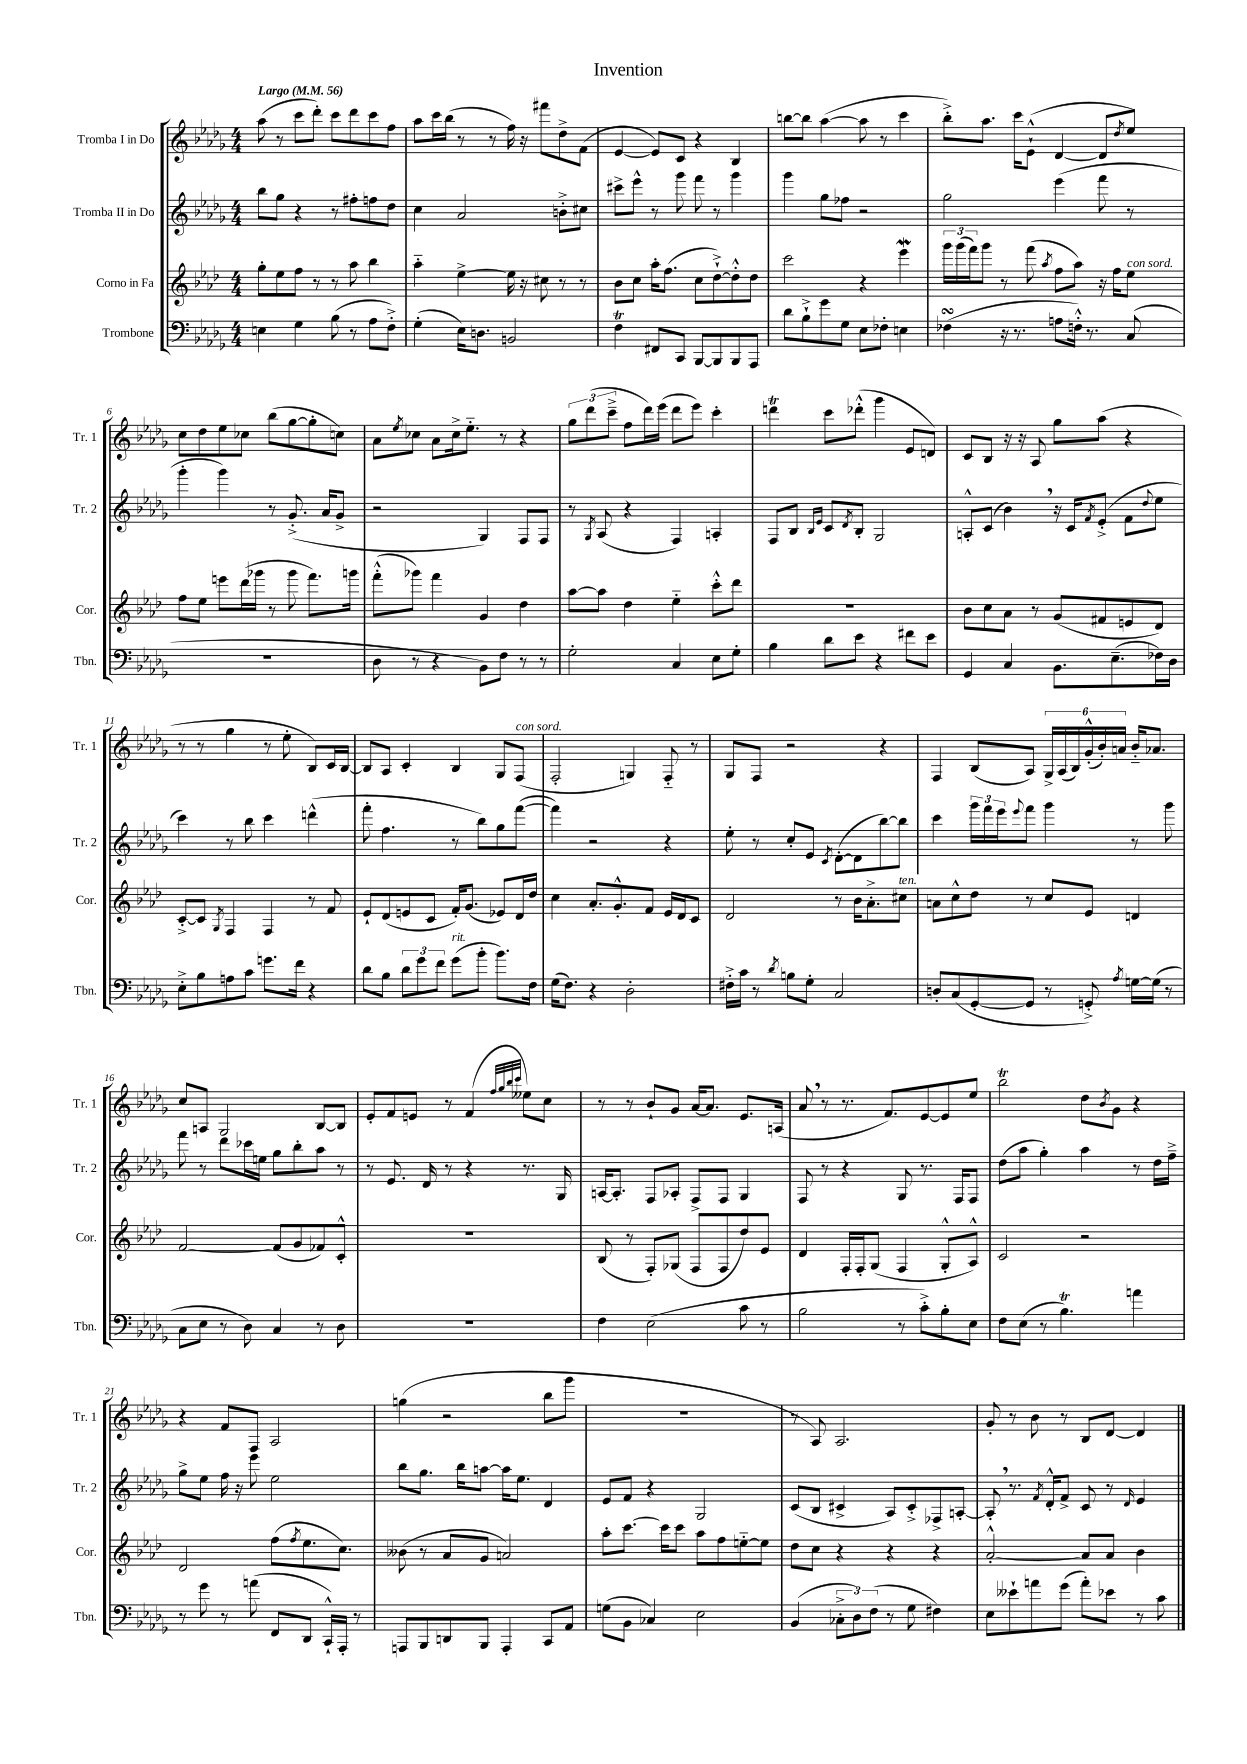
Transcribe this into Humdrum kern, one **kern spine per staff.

**kern	**kern	**kern	**kern
*staff4	*staff3	*staff2	*staff1
*clefF4	*clefG2	*clefG2	*clefG2
*k[b-e-a-d-g-]	*k[b-e-a-d-]	*k[b-e-a-d-g-]	*k[b-e-a-d-g-]
*M4/4	*M4/4	*M4/4	*M4/4
*MM56	*MM56	*MM56	*MM56
4E	8gg'	8bb-	(8aa-
.	8ee-	8gg-	8r
4G-	8ff	4r	8ccc
.	8r	.	8ddd-')
(8B-	8r	8r	8ccc
8r	8aa-	8ff#'	8ddd-
8A-	4bb-	8ff	8ccc
8F'^)	.	8dd-	8ff
=	=	=	=
(4G-'	4aa-'~	4cc	8aa-
.	.	.	16ccc
.	.	.	(16bb-
16E-)	[4ee-^	2a-	8r
8.D	.	.	.
.	.	.	8r
2BB	16ee-]	.	16ff)
.	16r	.	16r
.	8cc#	.	8fff#
.	8r	8b'^	8dd-^
.	8r	8cc#	(8f
=	=	=	=
4F	8b-	8ccc#^	[4e-
.	8cc	8eee-^^	.
8FF#	16aa-'	8r	8e-])
.	(8.ff	.	.
8CC	.	8ggg-	8c
[8BBB-	8cc	8fff	4r
8BBB-]	[8dd-`^)	8r	.
8BBB-	8dd-'^^]	4ggg-	4B-
8AAA-	8dd-	.	.
=	=	=	=
8d-	2ccc	4ggg-	[8bb
8B-`^	.	.	8bb]
8g-	.	8gg-	([4aa-
8G-	.	8ff-	.
8E-	4r	2r	8aa-]
8F-'	.	.	8r
4E	4eee-	.	4ccc
=	=	=	=
(4F-	24ggg	2gg-	8bb-'^)
.	(24ggg	.	.
.	24fff)	.	.
.	8ggg	.	8.aa-
16r	8r	.	.
8.r	.	.	16ccc
.	(8fff	.	(8e-`^^
.	8qaa-	.	.
8A	8ff	(4eee-	[4d-
16F'^^)	8aa-)	.	.
8.r	.	.	.
.	16r	8fff	8d-]
.	16ff	.	.
.	.	.	8qdd-
(8C	8ee-	8r	8ee-)
=	=	=	=
1r	8ff	4ggg-'	8cc
.	8ee-	.	8dd-
.	8eee	4ggg-)	8ee-
.	(16ddd-	.	8cc-
.	16ggg-	.	.
.	8r	8r	(8bb-
.	8ggg-	(8.g-'^	[8gg-
.	8.fff)	.	8gg-']
.	.	16a-	.
.	.	8g-^	8cc)
.	16ggg	.	.
=	=	=	=
8D-	(8fff'^^	2r	8a-
.	.	.	8qee-
8r	8ggg-)	.	8cc-
4r	4fff	.	8a-
.	.	.	16cc-^
.	.	.	8.ee-'~
8BB-)	4g	4G-)	.
8F	.	.	8r
8r	4dd-	8F	4r
8r	.	8F	.
=	=	=	=
2G-'	[8aa-	8r	12gg-
.	.	.	(12ddd-
.	.	8qG-	.
.	8aa-]	(8A-	.
.	.	.	12ccc~^
.	4dd-	4r	8ff
.	.	.	16ddd-)
.	.	.	(16eee-
4C	4ee-'~	4F)	8ddd-
.	.	.	8eee-)
8E-	8ccc'^^	4A'	4ccc'
8G-'	8ddd-	.	.
=	=	=	=
4B-	1r	8F	4ddd
.	.	8B-	.
.	.	16qqB-	.
.	.	16qqe-	.
8d-	.	8c	8ccc
.	.	8qd-	.
8e-	.	8B-'	(8ddd-'^^
4r	.	2G-	4ggg-
8f#	.	.	8e-
8e-	.	.	8d)
=	=	=	=
4GG-	8b-	8A'^^	8c
.	8cc	(8c	8B-
4C	8a-	4b-)	16r
.	.	.	16r
.	8r	.	8A-
8.BB-	(8g	16r	8gg-
.	.	16c	.
.	.	8qf	.
.	8f#	(8e-'^	(8aa-
(8.E-~	.	.	.
.	8e	8f	4r
.	.	8qqdd-	.
16F-)	8d-)	8ee-	.
16D-	.	.	.
=	=	=	=
8E-'^	[8c'^	4ccc)	8r
8B-	8c]	.	8r
.	8qG	.	.
8A	4F	8r	4gg-
8c	.	8bb-	.
8.g	4F	4ccc	8r
.	.	.	8ee-'
16f	.	.	.
4r	8r	(4ddd^^	8B-)
.	8f	.	16c
.	.	.	[16B-
=	=	=	=
8d-	8e-`	8fff'	8B-]
8B-	(8d-	4.ff	8A-
12d-	8e	.	4c'
12g-	.	.	.
.	8c	.	.
12f	.	.	.
(8g-	16f')	8r	4B-
.	(8.g	.	.
8b-'	.	8bb-)	.
8.b-)	8e-)	8gg-	8G-
.	16d-	([8fff	(8F
16F	16dd-	.	.
=	=	=	=
(16G-	4cc	4fff])	2F'
8.F)	.	.	.
4r	8.a-'	2r	.
.	8.g'^^	.	.
2D-'	.	.	4G)
.	8f	.	.
.	16e-	4r	8F'~
.	16d-	.	.
.	8c	.	8r
=	=	=	=
16F#'^	2d-	8ee-'	8G-
16c	.	.	.
8r	.	8r	8F
8qd-	.	.	.
8B	.	8cc'	2r
8G-'	.	8e-	.
.	.	8qc	.
2C	8r	([8d-'	.
.	16b-	8d-]	.
.	8.a-'^	.	.
.	.	[8bb-)	4r
.	8cc#	8bb-]	.
=	=	=	=
8D'	8a	4ccc	4F
(8C	8cc^^	.	.
[8GG-'	8dd-	24ggg-	(8B-
.	.	24fff	.
.	.	24eee-	.
.	.	8qqeee-	.
8GG-]	8r	8fff	8A-)
8r	8cc	4ggg-	24G-^
.	.	.	(24A-
.	.	.	24B-)
8GG'^)	8e-	.	(24g-'^^
.	.	.	24b-')
.	.	.	24a
8qA-	.	.	.
[16G	4d	8r	16b-'~
(16G]	.	.	8.a-
8r	.	8ggg-	.
=	=	=	=
8C	[2f	8fff	8cc
8E-	.	8r	8A
8r	.	8ddd-	2G-
8D-)	.	16ccc-	.
.	.	16ee	.
4C	(8f]	8gg-	.
.	8g	8bb-'	.
8r	8f-)	8aa-	[8B-
8D-	8c'^^	8r	8B-]
=	=	=	=
1r	1r	8r	8e-'
.	.	8.e-	8f
.	.	.	8e
.	.	16d-	.
.	.	8r	8r
.	.	4r	(4f
.	.	.	32qqff
.	.	.	32qqgg-
.	.	.	32qqbb-
.	.	.	32qqccc
.	.	8.r	8ee--)
.	.	.	8cc
.	.	16G-	.
=	=	=	=
4F	(8B-	[16A	8r
.	.	8.A']	.
.	8r	.	8r
(2E-	8F')	8F	8b-`
.	(8G-	8A-'	8g-
.	8F	8F^	[16a-
.	.	.	8.a-]
.	8F	8F	.
8c	8dd-)	4G-	8.e-
8r	8e-	.	.
.	.	.	(16A
=	=	=	=
2B-	4d-	8F	8a-
.	.	8r	8r
.	16F'	4r	8.r
.	16F'	.	.
.	(8G	.	.
.	.	.	8.f)
8r	4F	8G-	.
8c'^)	.	8.r	[8e-
8B-'	8G'^^	.	8e-]
.	.	16F	.
8E-	8A-^^)	8F	8ee-
=	=	=	=
8F	2c	(8dd-	2bb-
(8E-	.	8aa-	.
8r	.	4gg-')	.
4.B-)	.	.	.
.	2r	4aa-	8dd-
.	.	.	8qb-
.	.	.	8g-
4a	.	8r	4r
.	.	16dd-	.
.	.	16ff~^	.
=	=	=	=
8r	2d-	8gg-^	4r
8g-	.	8ee-	.
8r	.	16ff	8f
.	.	16r	.
(8a	.	8eee-	8F
8FF	(8ff	2ee-	2A-
.	8qff	.	.
8DD-	8.ee-	.	.
16CC`^^)	.	.	.
16AAA-'	8.cc)	.	.
8r	.	.	.
=	=	=	=
8AAA	(8b--	8bb-	(4gg
8BBB-	8r	8.gg-	.
8DD	8a-	.	2r
.	.	16bb-	.
8BBB-	8g	[8aa	.
4AAA'	2a)	16aa]	.
.	.	8.ee-	.
8CC	.	4d-	8bb-
8AA-	.	.	8ggg-
=	=	=	=
(8G	8aa-'	8e-	1r
8BB-	[8.ccc	8f	.
4C-)	.	4r	.
.	16ccc]	.	.
.	8ccc	.	.
2E-	8aa-	2G-	.
.	8ff	.	.
.	[8ee'~	.	.
.	8ee]	.	.
=	=	=	=
(4BB-	8dd-	(8c	8r
.	8cc	8B-	8A-)
12C-'^	4r	4c#^	2.A-
12D-)	.	.	.
(12F	.	.	.
8r	4r	8A-)	.
8G-	.	8c#'^	.
4F#)	4r	8F-^	.
.	.	[8A'	.
=	=	=	=
8E-	[2a-'^^	8A']	8g-'
8e--`	.	8.r	8r
8a	.	.	8b-
.	.	8qf	.
.	.	16d-'^^	.
(8g-	.	8f^	8r
8a')	8a-]	8c	8B-
8e-	8a-	8r	[8d-
.	.	16qqd-	.
8r	4b-	4e-	4d-]
8c	.	.	.
==	==	==	==
*-	*-	*-	*-
